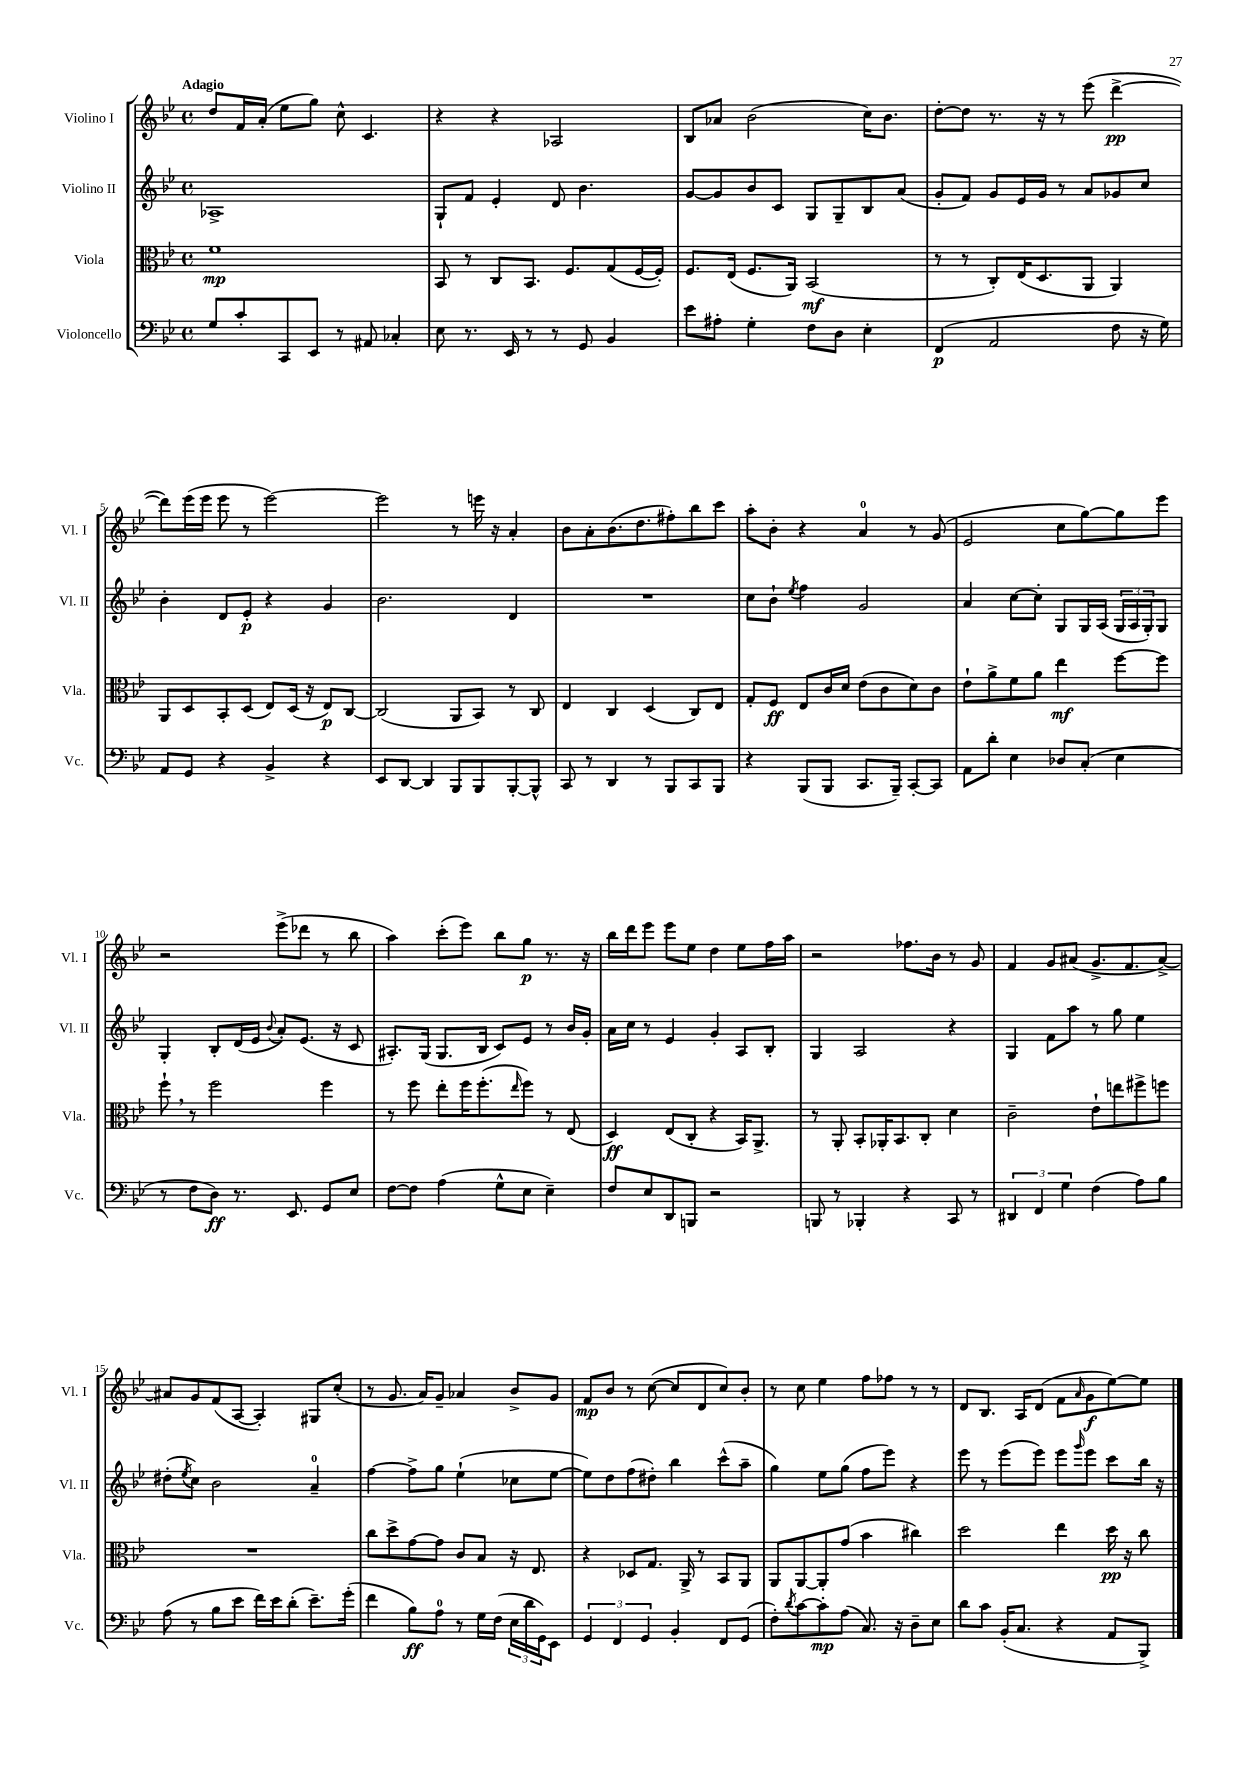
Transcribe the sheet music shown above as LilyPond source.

<<
\new StaffGroup <<
\new Staff = "s0" \with { instrumentName = "Violino I" shortInstrumentName = "Vl. I" } {
    \clef treble \key bes \major \defaultTimeSignature \time 4/4 \tempo "Adagio"
    d''8 f'16 a'16-.( ees''8 g''8) c''8-^ c'4. |
    r4 r4 aes2 |
    bes8 aes'8 bes'2( c''16) bes'8. |
    d''8~-. d''8 r8. r16 r8 ees'''8( d'''4~->\pp |
    d'''8) ees'''16( ees'''16 ees'''8 r8 ees'''2~) |
    ees'''2 r8 e'''16 r16 a'4-. |
    bes'8 a'8-. bes'8.( d''8. fis''8-.) bes''8 c'''8 |
    a''8-. bes'8-. r4 a'4-0 r8 g'8( |
    ees'2 c''8 g''8~) g''8 ees'''8 |
    r2 ees'''8->( des'''8 r8 bes''8 |
    a''4) c'''8-.( ees'''8) bes''8 g''8\p r8. r16 |
    bes''16 d'''16 ees'''8 ees'''8 ees''8 d''4 ees''8 f''16 a''16 |
    r2 fes''8. bes'16 r8 g'8 |
    f'4 g'8 ais'8( g'8.-> f'8. ais'8~->) |
    ais'8 g'8 f'8( a8~ a4-.) gis8 c''8-.( |
    r8 g'8. a'16) g'8-- aes'4 bes'8-> g'8 |
    f'8\mp bes'8 r8 c''8~( c''8 d'8 c''8) bes'8-. |
    r8 c''8 ees''4 f''8 fes''8 r8 r8 |
    d'8 bes8. a16 d'8( f'8 \grace { a'16 } g'8\f ees''8~) ees''8 \bar "|." |
}
\new Staff = "s1" \with { instrumentName = "Violino II" shortInstrumentName = "Vl. II" } {
    \clef treble \key bes \major \defaultTimeSignature \time 4/4
    aes1-> |
    g8-! f'8 ees'4-. d'8 bes'4. |
    g'8~ g'8 bes'8 c'8 g8 g8-- bes8 a'8( |
    g'8-. f'8) g'8 ees'16 g'16 r8 a'8 ges'8 c''8 |
    bes'4-. d'8 ees'8-.\p r4 g'4 |
    bes'2. d'4 |
    R1 |
    c''8 bes'8-! \acciaccatura { ees''8 } f''4 g'2 |
    a'4 c''8~ c''8-. g8 g16 a16( \tuplet 3/2 { g16 a16 g16-.) } g8 |
    g4-. bes8-. d'16( ees'16 \appoggiatura { bes'8 } a'8-.) ees'8.( r16 c'8 |
    ais8.-.) g16( g8. bes16 c'8) ees'8 r8 bes'16 g'16-. |
    a'16 c''16 r8 ees'4 g'4-. a8 bes8-. |
    g4 a2 r4 |
    g4 f'8 a''8 r8 g''8 ees''4 |
    dis''8-.( \acciaccatura { ees''8 } c''8) bes'2 a'4-0-- |
    f''4~ f''8-> g''8 ees''4-!( ces''8 ees''8~ |
    ees''8) d''8 f''8( dis''8-.) bes''4 c'''8-^( a''8-- |
    g''4) ees''8 g''8( f''8 ees'''8) r4 |
    ees'''8 r8 ees'''8( ees'''8) ees'''8 \grace { g'''16 } ees'''8 c'''8 bes''16 r16 \bar "|." |
}
\new Staff = "s2" \with { instrumentName = "Viola" shortInstrumentName = "Vla." } {
    \clef alto \key bes \major \defaultTimeSignature \time 4/4
    f'1\mp |
    bes,8 r8 c8 bes,8. f8. g8( f16~ f16-.) |
    f8. ees16( f8. a,16) bes,2\mf( |
    r8 r8 c8-.) ees16( d8. a,8 a,4) |
    a,8 d8 bes,8-. d8( ees8) d16( r16 ees8\p) c8~ |
    c2( a,8 bes,8) r8 c8 |
    ees4 c4 d4( c8) ees8 |
    g8-. f8\ff ees8 c'16 d'16 ees'8( c'8 d'8) c'8 |
    ees'8-! a'8-> f'8 a'8 ees''4\mf f''8~ f''8 |
    f''8-! \breathe r8 f''2 f''4 |
    r8 f''8 ees''8-. f''16 f''8.-.( \grace { ees''16 } f''8) r8 ees8( |
    d4\ff) ees8( c8-. r4 bes,16) a,8.-> |
    r8 a,8-. bes,8-. aes,16-. bes,8. c8-. d'4 |
    c'2-- ees'8-! e''8 fis''8-> f''8 |
    R1 |
    c''8 d''8-> g'8~ g'8 c'8 bes8 r16 ees8. |
    r4 des8 g8. a,16-> r8 bes,8 a,8 |
    a,8 a,8~ a,8-. g'8( bes'4 cis''4) |
    d''2 ees''4 d''16\pp r16 c''8 \bar "|." |
}
\new Staff = "s3" \with { instrumentName = "Violoncello" shortInstrumentName = "Vc." } {
    \clef bass \key bes \major \defaultTimeSignature \time 4/4
    g8 c'8-. c,8 ees,8 r8 ais,8 ces4-. |
    ees8 r8. ees,16 r8 r8 g,8 bes,4 |
    ees'8 ais8-. g4-. f8 d8 ees4-. |
    f,4\p( a,2 f8 r16 g16) |
    a,8 g,8 r4 bes,4-> r4 |
    ees,8 d,8~ d,4 bes,,8 bes,,8 bes,,8~-. bes,,8-^ |
    c,8 r8 d,4 r8 bes,,8 c,8 bes,,8 |
    r4 bes,,8( bes,,8 c,8. bes,,16--) c,8~-. c,8 |
    a,8 d'8-. ees4 des8 c8-.( ees4 |
    r8 f8 d8\ff) r8. ees,8. g,8 ees8 |
    f8~ f8 a4( g8-^ ees8 ees4--) |
    f8 ees8 d,8 b,,8 r2 |
    b,,8 r8 bes,,4-. r4 c,8 r8 |
    \tuplet 3/2 { dis,4 f,4 g4 } f4( a8) bes8 |
    a8( r8 bes8 ees'8 f'16) ees'16 d'8-.( ees'8.--) g'16-.( |
    f'4 bes8\ff) a8-0 r8 g16 f16( \tuplet 3/2 { ees16 d'16 g,16) } ees,8 |
    \tuplet 3/2 { g,4 f,4 g,4 } bes,4-. f,8 g,8( |
    f8-.) \acciaccatura { d'8 } c'8~ c'8-.\mp a8( c8.) r16 d8-- ees8 |
    d'8 c'8 bes,16-.( c8. r4 a,8 bes,,8->) \bar "|." |
}
>>
>>
